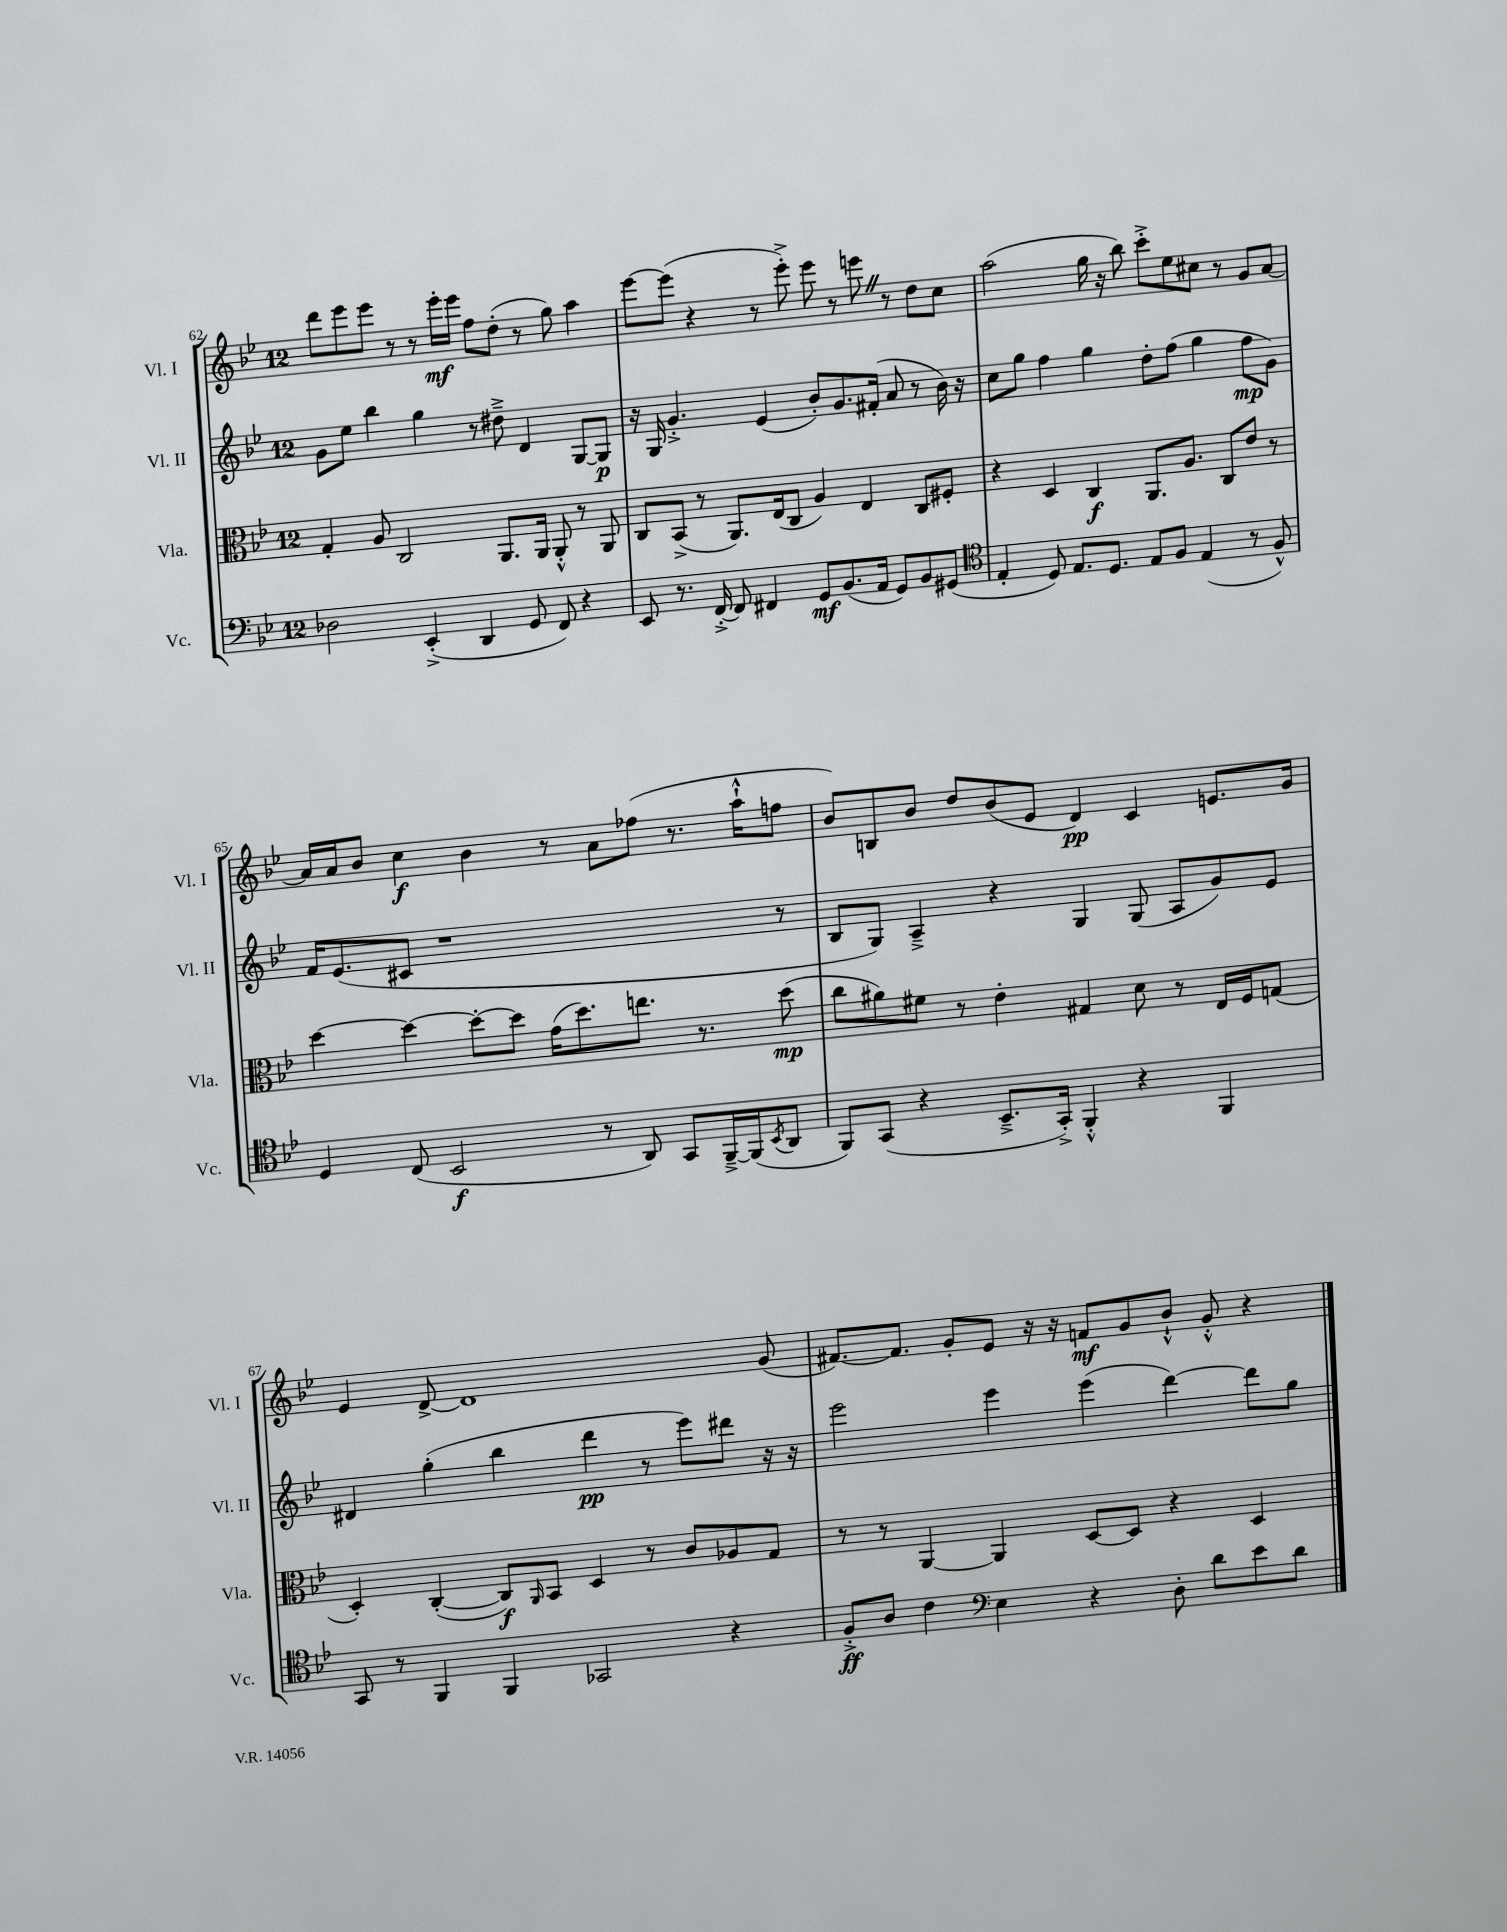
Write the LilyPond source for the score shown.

<<
\new StaffGroup <<
\new Staff = "s0" \with { instrumentName = "Vl. I" shortInstrumentName = "Vl. I" } {
    \clef treble \key bes \major \once \override Staff.TimeSignature.style = #'single-digit \time 12/8
    d'''8 ees'''8 ees'''8 r8 r8 ees'''16-.\mf ees'''16 f''8 d''8-.( r8 g''8) a''4 |
    ees'''8~ ees'''8( r4 r8 ees'''8-.->) ees'''8 r8 e'''8 \once \override BreathingSign.text = \markup { \musicglyph "scripts.caesura.straight" } \breathe r8 d''8 c''8 |
    a''2( g''16 r16 bes''8) c'''8-.-> ees''8 cis''8 r8 g'8 a'8~ |
    a'16 a'16 bes'8 c''4\f bes'4 r8 a'8 fes''8( r8. a''16-!-^ f''8 |
    bes'8) b8 bes'8 d''8 bes'8( ees'8 d'4\pp) c'4 e'8. g'16 |
    ees'4 d'8~-> d'1 g'8( |
    fis'8.~) fis'8. g'8-. ees'8 r16 r16 f'8\mf g'8 bes'8-!-^ g'8-.-^ r4 \bar "|." |
}
\new Staff = "s1" \with { instrumentName = "Vl. II" shortInstrumentName = "Vl. II" } {
    \clef treble \key bes \major \once \override Staff.TimeSignature.style = #'single-digit \time 12/8
    g'8 ees''8 bes''4 g''4 r8 dis''8---> d'4 g8~ g8\p |
    r16 g16 g'4.-.-> ees'4( bes'8-.) g'8. fis'16-.( a'8 r8 bes'16) r16 |
    c''8 g''8 f''4 g''4 d''8-. f''8( g''4 f''8\mp g'8) |
    f'16 ees'8.( cis'8 r1 r8 |
    bes8 g8) a4---> r4 g4 g8( a8 g'8) ees'8 |
    dis'4 g''4-.( bes''4 d'''4\pp r8 ees'''8) dis'''8 r16 r16 |
    ees'''2 ees'''4 ees'''4( d'''4~) d'''8 g''8 \bar "|." |
}
\new Staff = "s2" \with { instrumentName = "Vla." shortInstrumentName = "Vla." } {
    \clef alto \key bes \major \once \override Staff.TimeSignature.style = #'single-digit \time 12/8
    g4-. a8 c2 a,8. a,16 a,8-.-^ r8 a,8 |
    c8 bes,8->( r8 a,8.) ees16( c8 a4) ees4 c8 fis8-. |
    r4 d4 c4\f a,8. a8. c8 ees'8 r8 |
    d''4~ d''4~ d''8~-. d''8 g'16( d''8.) e''8. r8. d''8\mp( |
    c''8 ais'8) fis'8 r8 ees'4-. gis4 d'8 r8 ees16 f16 g8( |
    d4-.) c4~-.( c8\f) \grace { a,16 } bes,8 d4 r8 c'8 aes8 g8 |
    r8 r8 a,4~ a,4 d8~ d8 r4 d4 \bar "|." |
}
\new Staff = "s3" \with { instrumentName = "Vc." shortInstrumentName = "Vc." } {
    \clef bass \key bes \major \once \override Staff.TimeSignature.style = #'single-digit \time 12/8
    des2 ees,4-.->( d,4 g,8 f,8) r4 |
    ees,8 r8. f,16~-.-> f,8 fis,4 g,8\mf bes,8.( a,16 g,8) bes,8 gis,8( |
    \clef tenor ees4-. d8) ees8. d8. ees8 f8 ees4( r8 f8-^) |
    d4 c8( bes,2\f r8 a,8) g,8 f,16~---> f,16( \acciaccatura { bes,8 } a,8 |
    f,8) g,8( r4 bes,8.---> g,16-.->) f,4-.-^ r4 f,4 |
    g,8 r8 f,4 f,4 ges,2 r4 |
    f8-.->\ff a8 c'4 \clef bass ees4 r4 d8-. d'8 ees'8 d'8 \bar "|." |
}
>>
>>
\layout { \context { \Score currentBarNumber = #62 } }
